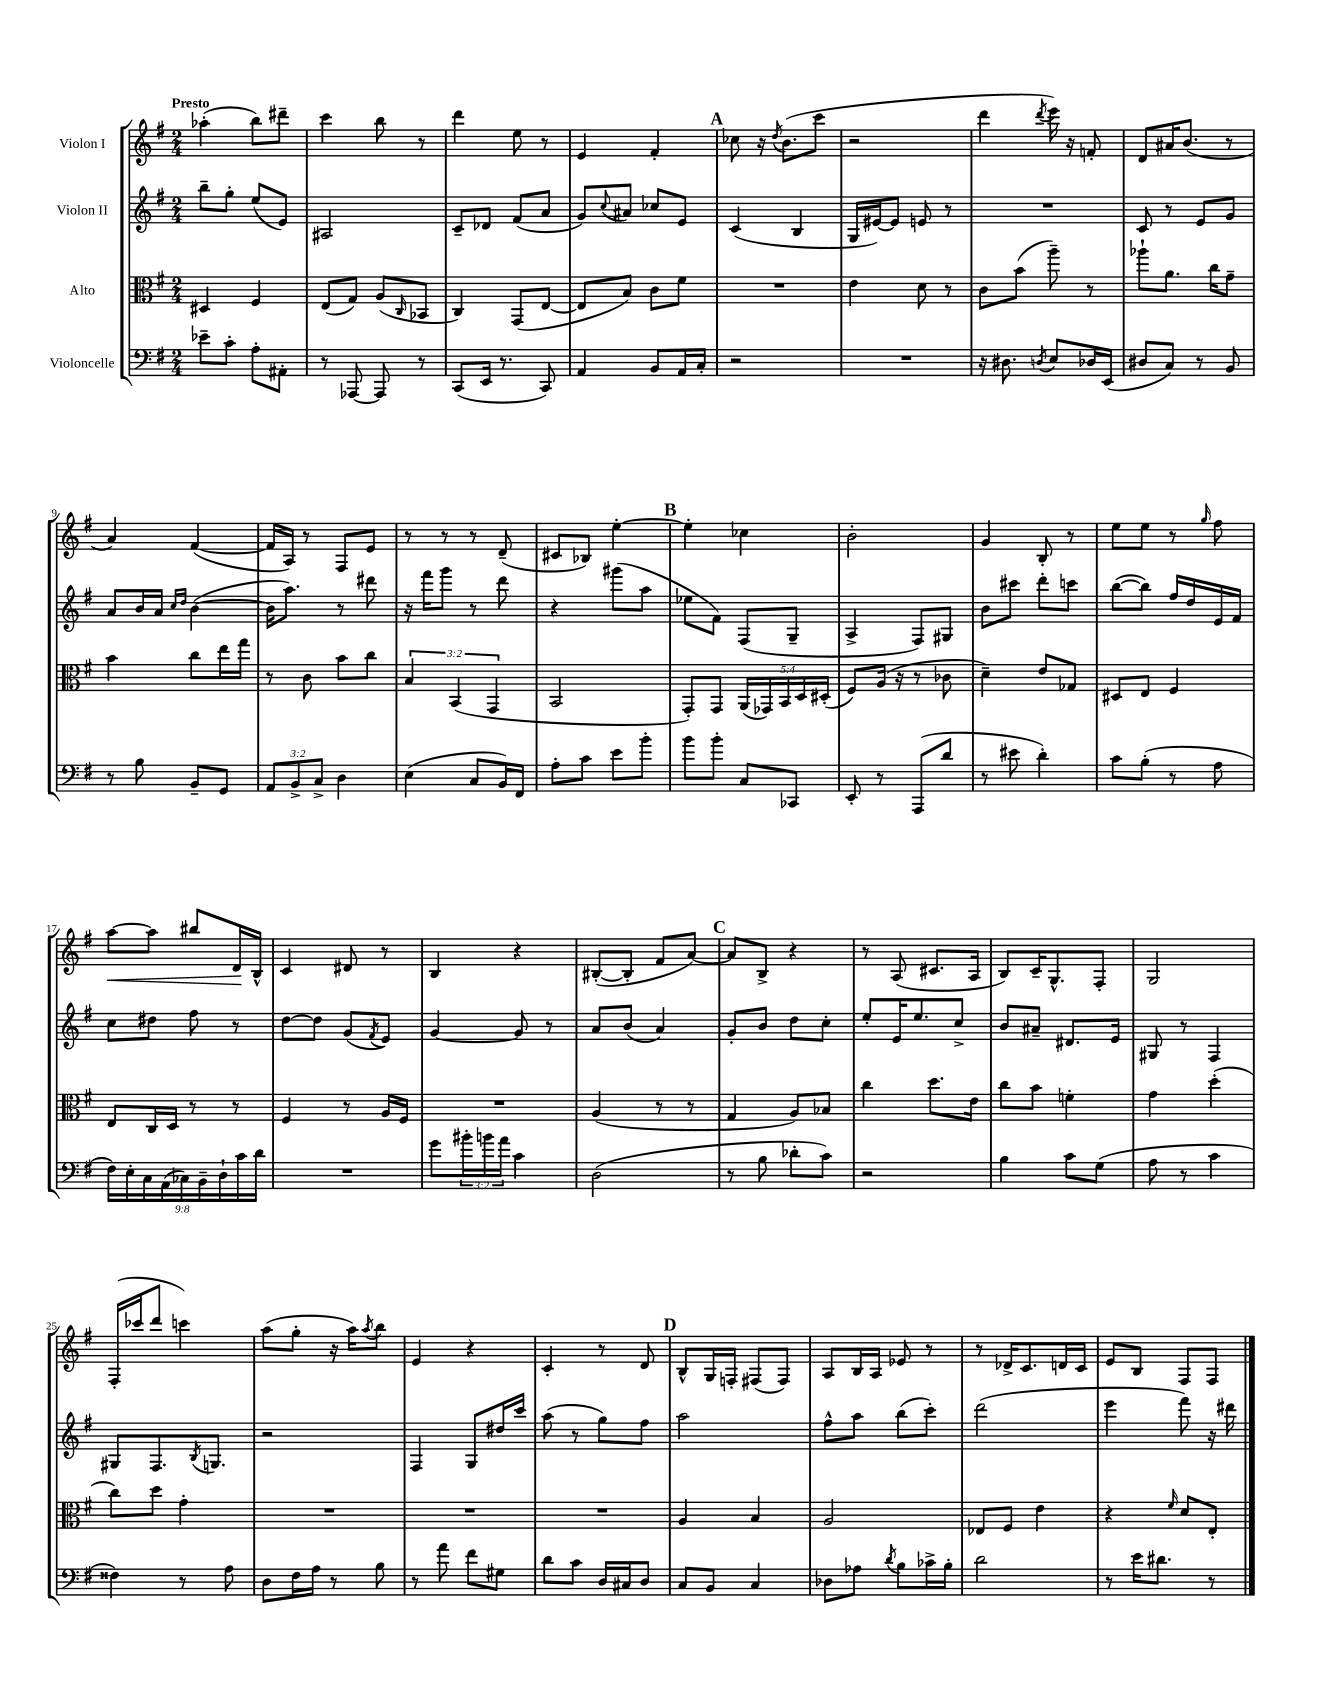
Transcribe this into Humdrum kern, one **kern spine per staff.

**kern	**kern	**kern	**kern	**dynam
*part4	*part3	*part2	*part1	*part1
*staff4	*staff3	*staff2	*staff1	*staff1
*I"Violoncelle	*I"Alto	*I"Violon II	*I"Violon I	*
*clefF4	*clefC3	*clefG2	*clefG2	*
*k[f#]	*k[f#]	*k[f#]	*k[f#]	*
*M2/4	*M2/4	*M2/4	*M2/4	*
=1	=1	=1	=1	=1
!	!	!	!LO:TX:a:B:t=Presto	!
8e-X~\L	4D#X/	8bb~\L	(4aa-X'\	.
8c'\J	.	8gg'\J	.	.
8A'\L	4F#/	(8ee/L	8bb\L)	.
8AA#X'\J	.	8e/J)	8ddd#X~\J	.
=2	=2	=2	=2	=2
8r	(8E/L	2A#X/	4ccc\	.
[8AAA-X/	8G/J)	.	.	.
8AAA-/]	(8A/L	.	8bb\	.
.	16qqC/	.	.	.
8r	8BB-X/J	.	8r	.
=3	=3	=3	=3	=3
(8CC/L	4C/)	8c~/L	4ddd\	.
16EE/Jk	.	8d-X/J	.	.
8.r	.	.	.	.
.	(8GG/L	(8f#/L	8ee\	.
8CC/)	[8E/J	8a/J	8r	.
=4	=4	=4	=4	=4
4AA/	8E/L]	8g/L)	4e/	.
.	.	8qqcc/	.	.
.	8B/J)	8a#X/J	.	.
8BB/L	8c\L	8cc-X/L	4f#'/	.
16AA/L	8f#\J	8e/J	.	.
16C'/JJ	.	.	.	.
!!LO:REH:place=s1:t=A
=5	=5	=5	=5	=5
2r	2r	(4c/	8cc-X\	.
.	.	.	16r	.
.	.	.	8qdd/	.
.	.	.	(8.b\L	.
.	.	4B/	.	.
.	.	.	8ccc\J	.
=6	=6	=6	=6	=6
2r	4e\	16G/LL	2r	.
.	.	[16e#X/J)	.	.
.	.	8e#/J]	.	.
.	8d\	8en/	.	.
.	8r	8r	.	.
=7	=7	=7	=7	=7
16r	8c\L	2r	4ddd\	.
8.D#X\	.	.	.	.
.	(8b\J	.	.	.
8qDn/	.	.	8qddd/	.
8E/L	8aa~\)	.	16eee\)	.
.	.	.	16r	.
16D-X/L	8r	.	8fn'/	.
(16EE/JJ	.	.	.	.
=8	=8	=8	=8	=8
8D#X/L	8aa-X`\L	8c/	8d/L	.
8C/J)	8.a\J	8r	16a#X/K	.
.	.	.	(8.b/J	.
8r	.	8e/L	.	.
.	16cc\KL	.	.	.
8BB/	8g~\J	8g/J	8r	.
!!LO:LB:g=z
=9	=9	=9	=9	=9
8r	4b\	8a/L	4a/)	.
8B\	.	16b/L	.	.
.	.	16a/JJ	.	.
.	.	16qqcc/LL	.	.
.	.	16qqdd/JJ	.	.
8BB~/L	8cc\L	([4b\	([4f#/	.
8GG/J	16ee\L	.	.	.
.	16gg\JJ	.	.	.
=10	=10	=10	=10	=10
12AA/L	8r	16b\KL]	16f#/LL]	.
.	.	8.aa\J)	16A/JJ)	.
12BB^/	.	.	.	.
.	8c\	.	8r	.
12C^/J	.	.	.	.
4D\	8b\L	8r	8F#/L	.
.	8cc\J	8ddd#X\	8e/J	.
=11	=11	=11	=11	=11
(4E\	6B/	16r	8r	.
.	.	16fff#\KL	.	.
.	.	8ggg\J	8r	.
.	(6BB/	.	.	.
8C/L	.	8r	8r	.
.	6GG/	.	.	.
16BB/L)	.	8ddd\	(8d~/	.
16FF#/JJ	.	.	.	.
=12	=12	=12	=12	=12
8A'\L	2BB/	4r	8c#X/L	.
8c\J	.	.	8B-X/J)	.
8e\L	.	(8ggg#X\L	[4ee'\	.
8b'\J	.	8aa\J	.	.
!!LO:REH:place=s1:t=B
=13	=13	=13	=13	=13
8b\L	8GG'/L)	8ee-X\L	4ee'\]	.
8b'\J	8GG/J	8f#\J)	.	.
8C/L	(20AA/LL	(8F#/L	4cc-X\	.
.	20GG-X/)	.	.	.
.	20BB/	.	.	.
8CC-X/J	.	8G~/J	.	.
.	20D/	.	.	.
.	(20D#X'/JJ	.	.	.
=14	=14	=14	=14	=14
8EE'/	8F#/L)	4A^/	2b'\	.
8r	(16A/Jk	.	.	.
.	16r	.	.	.
(8AAA/L	8r	8F#/L)	.	.
8d/J	8c-X\	8G#X/J	.	.
=15	=15	=15	=15	=15
8r	4d~\)	8b\L	4g/	.
8e#X\	.	8ccc#X\J	.	.
4d'\)	8e/L	8ddd'\L	8B'/	.
.	8G-X/J	8cccn\J	8r	.
=16	=16	=16	=16	=16
8c\L	8D#X/L	([8bb\L	8ee\L	.
(8B'\J	8E/J	8bb\J])	8ee\J	.
8r	4F#/	16ff#/LL	8r	.
.	.	16dd/	.	.
.	.	.	16qqgg/	.
8A\	.	16e/	8ff#\	.
.	.	16f#/JJ	.	.
!!LO:LB:g=z
=17	=17	=17	=17	=17
!	!	!	!	!LO:HP:b
18F#\LL)	8E/L	8cc\L	[8aa\L	<
18E'\	.	.	.	.
18C\	.	.	.	.
.	16C/L	8dd#X\J	8aa\J]	.
(18AA\	.	.	.	.
.	16D/JJ	.	.	.
18C-X\)	.	.	.	.
.	8r	8ff#\	8bb#X/L	.
18BB~\	.	.	.	.
18D`\	.	.	.	.
.	8r	8r	16d/L	.
18c\	.	.	.	.
.	.	.	16B^^/JJ	[
18d\JJ	.	.	.	.
=18	=18	=18	=18	=18
2r	4F#/	[8dd\L	4c/	.
.	.	8dd\J]	.	.
.	8r	(8g/L	8d#X/	.
.	.	8qf#/	.	.
.	16A/LL	8e/J)	8r	.
.	16F#/JJ	.	.	.
=19	=19	=19	=19	=19
8g\L	2r	[4g/	4B/	.
24b#X'\L	.	.	.	.
24bn\	.	.	.	.
24a\JJ	.	.	.	.
4c\	.	8g/]	4r	.
.	.	8r	.	.
=20	=20	=20	=20	=20
(2D\	(4A/	8a/L	([8B#X'/L	.
.	.	(8b/J	8B#'/J]	.
.	8r	4a/)	8f#/L	.
.	8r	.	[8a/J)	.
!!LO:REH:place=s1:t=C
=21	=21	=21	=21	=21
8r	4G/	8g'/L	8a/L]	.
8B\	.	8b/J	8B^/J	.
8d-X'\L	8A/L)	8dd\L	4r	.
8c\J)	8B-X/J	8cc'\J	.	.
=22	=22	=22	=22	=22
2r	4cc\	8ee'/L	8r	.
.	.	16e/K	(8A/	.
.	.	8.ee/	.	.
.	8.dd\L	.	8.c#X/L	.
.	.	8cc^/J	.	.
.	16e\Jk	.	16A/Jk	.
=23	=23	=23	=23	=23
4B\	8cc\L	8b/L	8B/L)	.
.	8b\J	8a#X~/J	16c~/K	.
.	.	.	8.G^^/	.
8c\L	4fn'\	8.d#X/L	.	.
(8G\J	.	.	8F#'/J	.
.	.	16e/Jk	.	.
=24	=24	=24	=24	=24
8A\	4g\	8G#X/	2G/	.
8r	.	8r	.	.
4c\	(4dd'\	4F#/	.	.
!!LO:LB:g=z
=25	=25	=25	=25	=25
4F##X\)	8cc\L)	8G#X/L	(16F#'/LL	.
.	.	.	16ccc-X/J	.
.	8dd\J	8.F#/	8ddd/J	.
8r	4g'\	.	4cccn\)	.
.	.	8qB/	.	.
.	.	8.Gn/J	.	.
8A\	.	.	.	.
=26	=26	=26	=26	=26
8D\L	2r	2r	(8aa\L	.
16F#\L	.	.	8gg'\J	.
16A\JJ	.	.	.	.
8r	.	.	16r	.
.	.	.	16aa\KL)	.
.	.	.	8qaa/	.
8B\	.	.	8bb\J	.
=27	=27	=27	=27	=27
8r	2r	4F#/	4e/	.
8a\	.	.	.	.
8f#\L	.	8G/L	4r	.
8G#X\J	.	16dd#X/L	.	.
.	.	16ccc/JJ	.	.
=28	=28	=28	=28	=28
8d\L	2r	(8aa\	4c'/	.
8c\J	.	8r	.	.
16D/LL	.	8gg\L)	8r	.
16C#X/J	.	.	.	.
8D/J	.	8ff#\J	8d/	.
!!LO:REH:place=s1:t=D
=29	=29	=29	=29	=29
8C/L	4A/	2aa\	8B^^/L	.
8BB/J	.	.	16G/L	.
.	.	.	16Fn'/JJ	.
4C/	4B/	.	(8F#X/L	.
.	.	.	8F#/J)	.
=30	=30	=30	=30	=30
8D-X\L	2A/	8ff#^^\L	8A/L	.
8A-X\J	.	8aa\J	16B/L	.
.	.	.	16A/JJ	.
8qd/	.	.	.	.
8B\L	.	(8bb\L	8e-X/	.
16c-X^\L	.	8ccc'\J)	8r	.
16B'\JJ	.	.	.	.
=31	=31	=31	=31	=31
2d\	8E-X/L	(2ddd\	8r	.
.	8F#/J	.	16d-X^/KL	.
.	.	.	8.c/	.
.	4e\	.	.	.
.	.	.	16dn/L	.
.	.	.	16c/JJ	.
=32	=32	=32	=32	=32
8r	4r	4eee\	8e/L	.
16e\KL	.	.	8B/J	.
8.d#X\J	.	.	.	.
.	16qqf#/	.	.	.
.	8d/L	8fff#\)	8F#/L	.
8r	8E'/J	16r	8F#/J	.
.	.	16ddd#X\	.	.
==	==	==	==	==
*-	*-	*-	*-	*-
